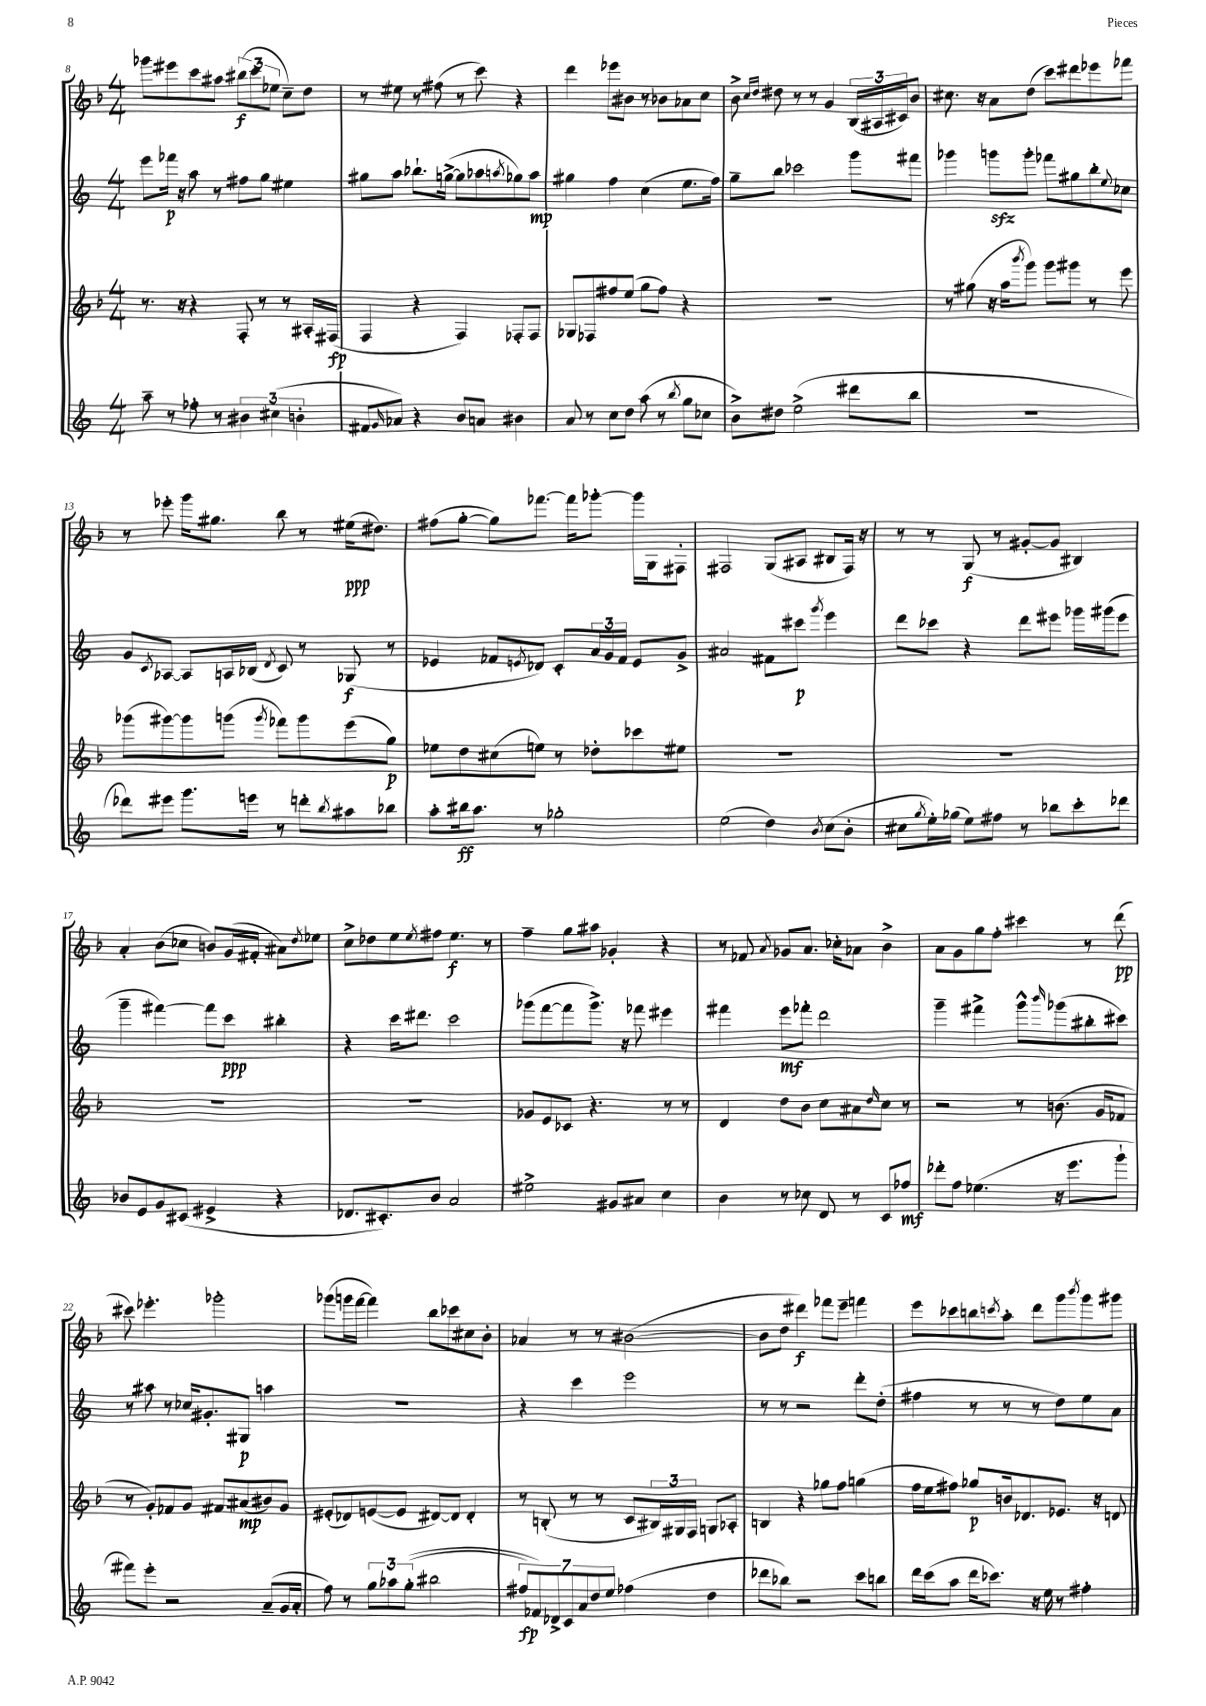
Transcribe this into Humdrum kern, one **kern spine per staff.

**kern	**kern	**kern	**kern
*staff4	*staff3	*staff2	*staff1
*clefG2	*clefG2	*clefG2	*clefG2
*k[]	*k[b-]	*k[]	*k[b-]
*M4/4	*M4/4	*M4/4	*M4/4
8aa~	8.r	8eee	8ggg-
8r	.	16fff-	8eee#
.	16r	16r	.
8ff-'	4r	8aa	8ccc
8r	.	8r	8aa#
6b#	8F'	8ff#	(12bb#
.	.	.	12ccc
.	8r	8gg	.
(6cc#	.	.	12ee-
.	8r	4ee#	8cc~)
6b'	.	.	.
.	16A#'	.	8dd
.	(16F#	.	.
=	=	=	=
8f#	4F	8gg#	8r
16qqg	.	.	.
8a-)	.	8aa	8ee#
4r	4r	8.bb-`	8r
.	.	.	(8ff#
.	.	([16gg^	.
8b	4F)	8gg]	8r
8a	.	8aa-	8ccc)
.	.	8qaa	.
4b#	8F-'	8gg-)	4r
.	8F-	8aa	.
=	=	=	=
8a	8G-	4gg#	4ddd
8r	8F-	.	.
8cc	8ff#	4ff	8eee-
8dd	(8ee	.	8b#
(8aa	8gg	(4cc	8r
8r	8ff#)	.	8b-
8qbb	.	.	.
8gg	4r	8.ee	8a-
8cc-	.	.	8cc
.	.	16ff)	.
=	=	=	=
8b^)	1r	8gg~	8b-^
.	.	.	16qqcc
.	.	.	16qqdd
8dd#	.	8bb	8dd#
(2ee^	.	2ccc-	8r
.	.	.	8r
.	.	.	4g
8ddd#	.	8ggg	(24B-
.	.	.	24A#
.	.	.	24c#)
8bb	.	8fff#	8b-
=	=	=	=
1r	8r	4ggg-	8.cc#
.	(8gg#	.	.
.	.	.	16r
.	16r	8ggg	8a
.	16aa	.	.
.	8qbbb-	.	.
.	8ggg)	8ggg'	(8dd
.	8ggg	8fff-	8ccc)
.	8ggg#	8gg#	8ddd#
.	8r	8bb'	8eee-
.	.	8qqee	.
.	8eee	8cc-	8fff-
=	=	=	=
8ddd-)	(8ggg-	8g	8r
.	.	8qc	.
8eee#	[8ggg#)	[8A-	8eee-'
8.ggg	8ggg#]	8A-]	16ggg
.	.	.	8.gg#
.	(8ggg	16A	.
16eee	.	(16B-	.
.	8qggg	8qd	.
8r	8fff-)	8c)	8bb-
8ddd'	8ggg	8r	8r
8qbb	.	.	.
8aa#	(8eee	(8G-	(16ee#
.	.	.	8.dd#)
8bb-	8gg)	8r	.
=	=	=	=
8aa'	8ee-	4e-	(8ff#
16bb#	8dd	.	[8gg'
8.aa	.	.	.
.	(8cc#	8f-	8gg])
.	.	8qe	.
8r	8ee)	8d-)	[8.fff-
2gg-'	8r	8c'	.
.	.	.	16fff-]
.	8dd-'	24a	[8ggg-'
.	.	24g	.
.	.	24f-	.
.	8ccc-	8e	16ggg-]
.	.	.	16G
.	8ee#	8g^	8F#'
=	=	=	=
(2ee	1r	2a#	2F#
4dd)	.	8f#	(8G
.	.	8ccc#	8A#
8qb	.	8qggg	.
(8cc	.	4eee	8B#
8b'	.	.	16F#)
.	.	.	16r
=	=	=	=
8cc#	1r	8ddd	8r
8qgg	.	.	.
16ee')	.	8ccc-	8r
(16gg-	.	.	.
8ee)	.	4r	(8G
8ff#	.	.	8r
8r	.	8ddd	[8g#'
8bb-	.	8eee#	8g#]
8ccc'	.	16ggg-	4B#)
.	.	(16ggg#	.
8ddd-	.	8eee#	.
=	=	=	=
8b-	1r	4ggg~	4a'
8e	.	.	.
8g	.	[4fff#)	(8b-
(8c#	.	.	8cc-
4e#^	.	8fff#]	8b)
.	.	8ccc	(16g
.	.	.	16f#'
4r	.	4bb#'	8a#)
.	.	.	8qdd
.	.	.	8ee-
=	=	=	=
8.d-	1r	4r	8cc^
.	.	.	8dd-
8.c#')	.	.	.
.	.	16ccc	8ee
.	.	8.ddd#	.
.	.	.	8qee
8b	.	.	8ff#
2a	.	2ccc	4.ee
.	.	.	8r
=	=	=	=
2ee#^	8g-	(8ggg-	4ff~
.	8e	[8fff	.
.	8c-	8fff]	8gg
.	4.r	8.ggg-^)	8aa#
8g#	.	.	4g-'
.	.	16r	.
8a#	.	8fff-	.
4cc	8r	4eee#	4r
.	8r	.	.
=	=	=	=
4b	4d	4fff#	8r
.	.	.	8f-
.	.	.	8qa
8r	8dd	8eee	8g-
8cc-	8b-	8fff-'	8.a
8d	8cc	2ddd	.
.	.	.	16cc-'
8r	8a#	.	8a-
.	16qqdd	.	.
8c	8cc	.	4b-^
8ff-	8r	.	.
=	=	=	=
8ddd-'	2r	4ggg~	8a
8ff	.	.	8g
(4.ee-	.	4fff#^	8gg
.	.	.	8ff'
.	8r	8ggg^^	4ccc#
.	.	16qqbbb	.
16r	(8.b	(8ggg-	.
8.eee	.	.	.
.	.	8bb#'	8r
.	16g	.	.
8ggg`	8f-	8ccc#)	(8ddd
=	=	=	=
8fff#)	8r	8r	8ccc#)
8eee'	8g')	8aa#	4.eee-'
2r	8f-	8r	.
.	8g	16cc-	.
.	.	8.g#'	.
.	8f#	.	2ggg-'
.	(8a#	8G#	.
(8a~	8b#)	4aa	.
16g	8g	.	.
16a'	.	.	.
=	=	=	=
8ff)	(8e#'	1r	(8ggg-
8r	8d-)	.	16ggg
.	.	.	[16fff
12gg	([8e	.	4fff])
12aa-	.	.	.
.	8e]	.	.
&((12gg'	.	.	.
2bb#	[8d#)	.	8bb-
.	8d#]	.	8ccc-
.	4d#'	.	8cc#
.	.	.	8b-'
=	=	=	=
14ff#)	8r	4r	4a-
14f-&)	.	.	.
.	(8B'	.	.
14d-^	.	.	.
14c	.	.	.
.	8r	4ccc	8r
14a	.	.	.
14dd	.	.	.
.	8r	.	8r
14ee	.	.	.
(4ff-	8c	2eee	([2b#
.	24B#)	.	.
.	24G#	.	.
.	24F	.	.
4dd	8G	.	.
.	8A-'	.	.
=	=	=	=
8ddd-	4B	8r	8b#]
8bb-)	.	8r	8dd
2r	4r	2r	4ddd#)
.	8gg-	.	8fff-
.	8ff	.	8eee~
8ccc	(4gg	8ddd'	4fff
8bb	.	(8dd'	.
=	=	=	=
16ddd	16ff	4ff#	8eee
(16ccc	16ee	.	.
8aa	8ff#)	.	8ccc-
16ddd	8gg-	8r	8bb
8.ccc-)	.	.	.
.	.	.	8qccc
.	16b	8r	8aa'
.	8.d-	.	.
16r	.	8r	8ddd
16ee	.	.	.
8r	8.e-	8dd)	8ggg
.	.	.	8qbbb-
4ff#'	.	8ee	8ggg
.	16r	.	.
.	8d	8a	8ggg#
==	==	==	==
*-	*-	*-	*-
